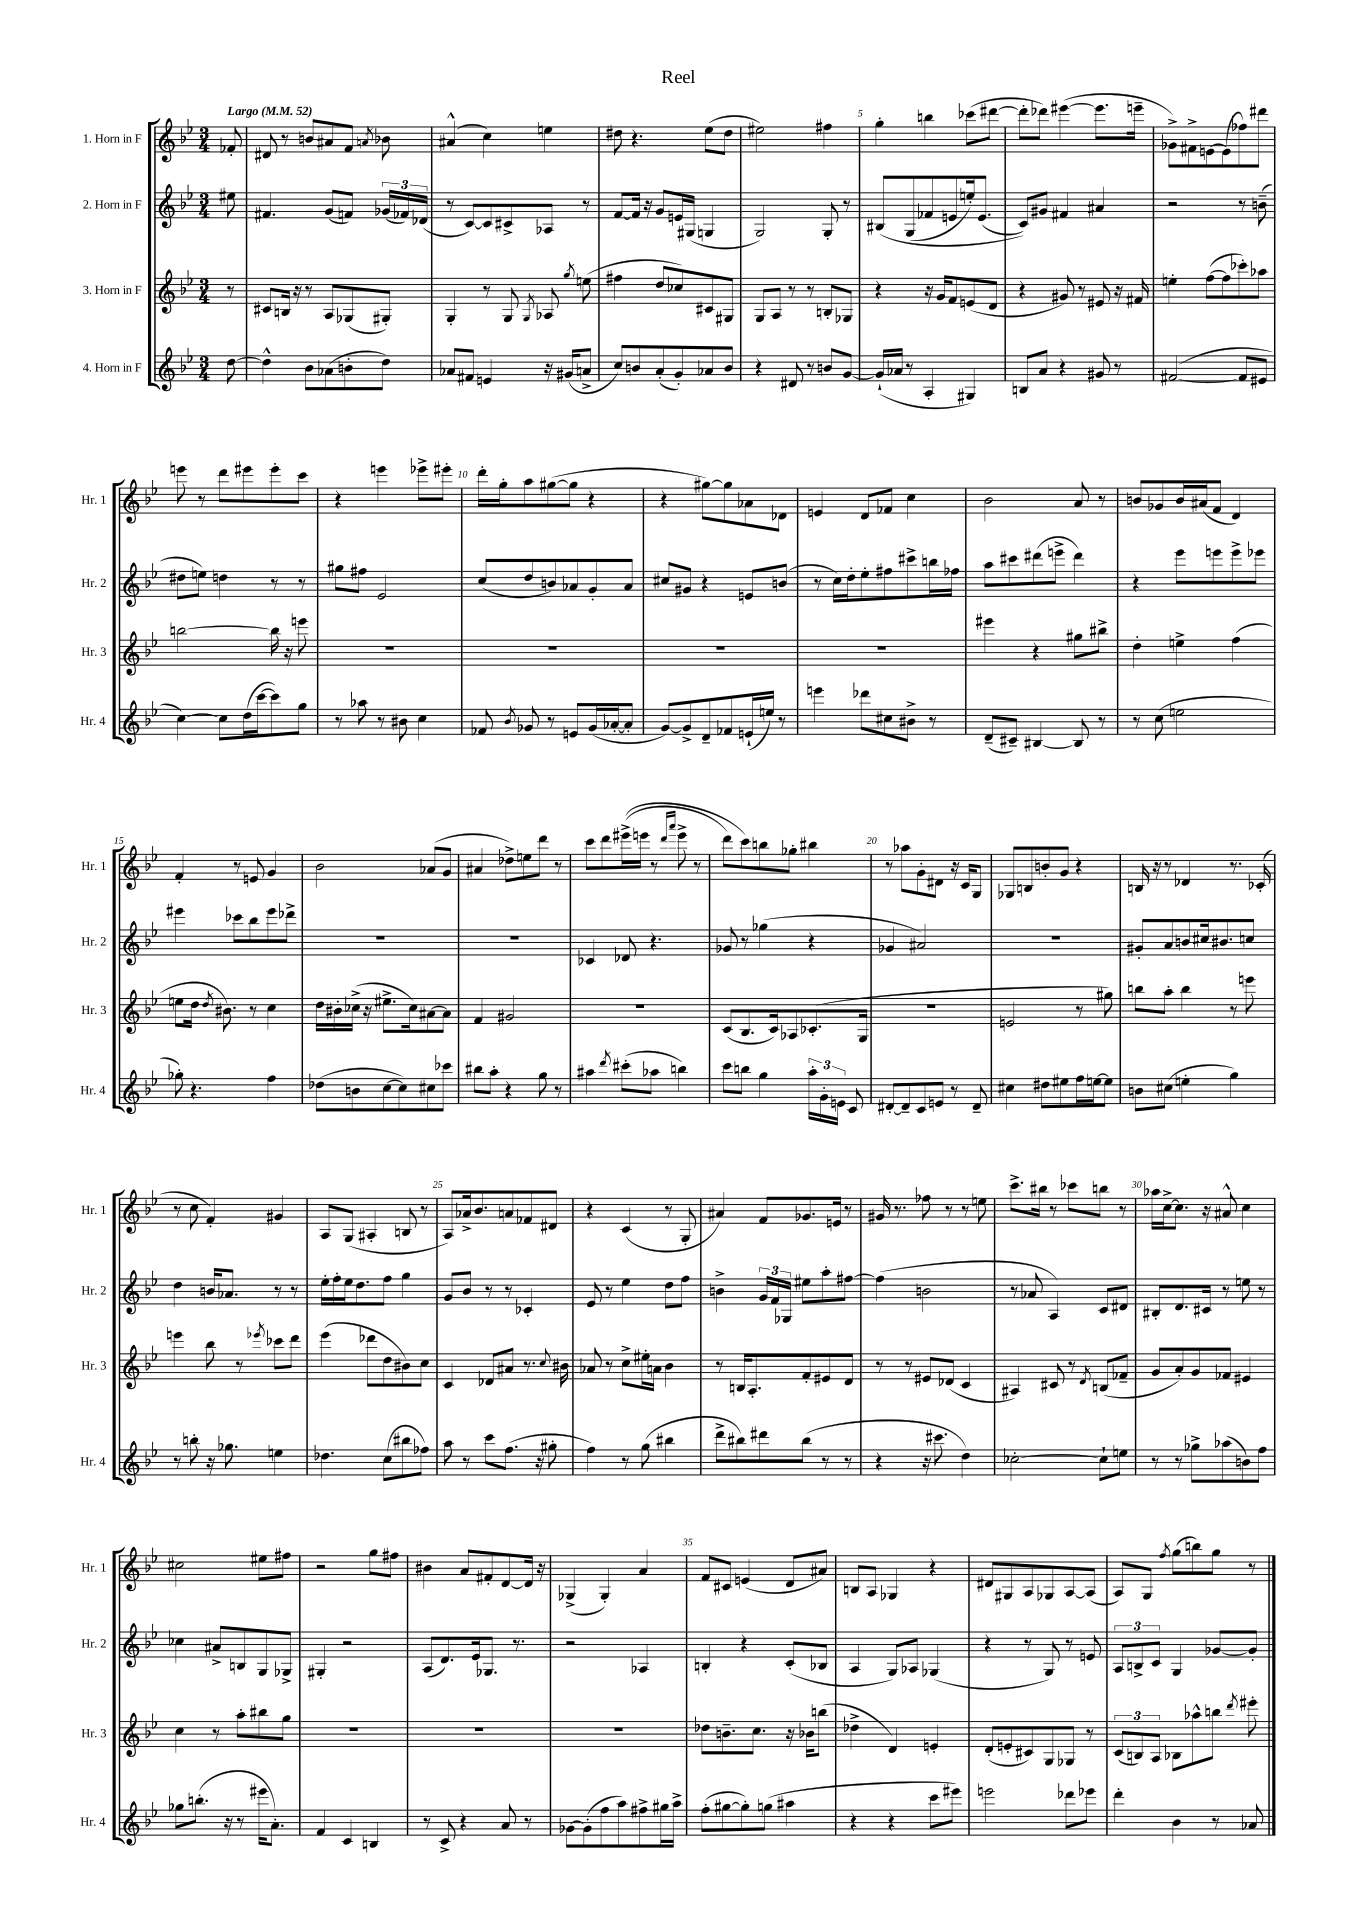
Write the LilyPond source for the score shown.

\header { title = "Reel" }
<<
\new StaffGroup <<
\new Staff = "s0" \with { instrumentName = "1. Horn in F" shortInstrumentName = "Hr. 1" } {
    \clef treble \key bes \major \numericTimeSignature \time 3/4 \partial 8 \tempo "Largo" 4 = 52
    \autoBeamOff fes'8-. |
    dis'8 r8 b'8[ ais'8 f'8] \acciaccatura { a'8 } bes'8 |
    ais'4-^( c''4) e''4 |
    dis''8 r4. ees''8[( dis''8] |
    eis''2) fis''4 |
    g''4-. b''4 ces'''8[( dis'''8]~ |
    dis'''8[-. des'''8]) eis'''4~( eis'''8.[ e'''16]-- |
    ges'8[->) fis'8-> e'8~ e'8( fes''8) dis'''8] |
    e'''8 r8 d'''8[ eis'''8 eis'''8-. c'''8] |
    r4 e'''4 ees'''8[-> eis'''8]-. |
    d'''16[-. g''16-. a''8 gis''8~( gis''8] r4 |
    r4 gis''8[~) gis''8 aes'8 des'8] |
    e'4 d'8[ fes'8] c''4 |
    bes'2 a'8 r8 |
    b'8[ ges'8 b'16 ais'16( f'8] d'4) |
    f'4-. r8 e'8 g'4 |
    bes'2 aes'8[( g'8] |
    ais'4 des''8[->) e''8 d'''8] r8 |
    c'''8[ d'''8 eis'''16->(\( e'''16] r8 \grace { d'''16[ a'''16] } e'''8-> r8 |
    d'''8[) c'''8\) b''8 ges''8]-. bis''4 |
    r8 aes''8[ g'8-. dis'8] r16 c'16[ g8] |
    ges8[ b8 b'8-. g'8] r4 |
    b16 r16 r8 des'4 r8. ces'16-.( |
    r8 c''8 f'4-.) gis'4 |
    a8[ g8]( ais4-. b8 r8 |
    a8[) aes'16-> bes'8. a'8 fes'8 dis'8] |
    r4 c'4( r8 g8-. |
    ais'4) f'8[ ges'8. e'16] r8 |
    gis'16 r8. fes''8 r8 r8 e''8 |
    c'''8.[-> bis''16] r8 ces'''8[ b''8] r8 |
    aes''16[ c''16~-> c''8.] r16 ais'8-^ c''4 |
    cis''2 eis''8[ fis''8] |
    r2 g''8[ fis''8] |
    bis'4 a'8[ fis'8-. d'8~ d'16] r16 |
    ges4->( ges4-.) a'4 |
    f'8[ cis'8] e'4( d'8[ ais'8]) |
    b8[ a8] ges4 r4 |
    dis'8[ gis8 a8 ges8 a8~ a8]( |
    a8[) g8] \acciaccatura { f''8 } g''8[( b''8) g''8] r8 \bar "|." |
}
\new Staff = "s1" \with { instrumentName = "2. Horn in F" shortInstrumentName = "Hr. 2" } {
    \clef treble \key bes \major \numericTimeSignature \time 3/4 \partial 8
    \autoBeamOff eis''8 |
    fis'4. g'8[( f'8]) \tuplet 3/2 { ges'16[( fes'16) des'16]( } |
    r8 c'8[~) c'8 cis'8-> aes8] r8 |
    f'8[~ f'16] r16 g'8[ e'16 gis16]( g4 |
    g2) g8-. r8 |
    bis8[\( g8( fes'8 e'8 e''16-.) e'8.]( |
    c'8[)\) gis'8] fis'4 ais'4 |
    r2 r8 b'8--( |
    dis''8[ e''8]) d''4 r8 r8 |
    gis''8[ fis''8] ees'2 |
    c''8[( d''8 b'8) aes'8 g'8-. aes'8] |
    cis''8[ gis'8] r4 e'8[ b'8]( |
    r8 c''16[) d''16-. ees''8-. fis''8 cis'''8-> b''16 fes''16] |
    a''8[ cis'''8 dis'''8( e'''8]-> dis'''4) |
    r4 ees'''8[ e'''8 e'''8-> ees'''8] |
    eis'''4 ces'''8[ bes''8 eis'''8 des'''8]-> |
    R2. |
    R2. |
    ces'4 des'8 r4. |
    ges'8 r8 ges''4( r4 |
    ges'4 ais'2) |
    R2. |
    gis'8[-. a'8 b'8 cis''16 bis'8. c''8] |
    d''4 b'16[ aes'8.] r8 r8 |
    ees''16[-. f''16-. ees''16 d''8. f''8] g''4 |
    g'8[ bes'8] r8 r8 ces'4-. |
    ees'8 r8 ees''4 d''8[ f''8] |
    b'4-> \tuplet 3/2 { g'16[ f'16 ges16] } eis''8[ a''8-. fis''8]~ |
    fis''4( b'2 |
    r8 aes'8 a4) c'8[ dis'8] |
    bis8[-. d'8. cis'16] r8 e''8 r8 |
    ces''4 ais'8[-> b8 g8 ges8]-> |
    gis4-. r2 |
    a8[( d'8.) ees'16 ges8.] r8. |
    r2 aes4 |
    b4-. r4 c'8[-.( bes8] |
    a4 g8[) aes8] ges4( |
    r4 r8 g8) r8 e'8 |
    \tuplet 3/2 { a8[ b8-> c'8] } g4 ges'8[~ ges'8]-. \bar "|." |
}
\new Staff = "s2" \with { instrumentName = "3. Horn in F" shortInstrumentName = "Hr. 3" } {
    \clef treble \key bes \major \numericTimeSignature \time 3/4 \partial 8
    \autoBeamOff r8 |
    cis'8[ b16] r16 r8 a8[ ges8( gis8]-.) |
    g4-. r8 g8 \acciaccatura { g8 } aes8 \acciaccatura { g''8 } e''8( |
    fis''4 d''8[ ces''8) cis'8 gis8] |
    g8[ a8] r8 r8 b8[-. ges8] |
    r4 r16 g'16[ f'8 e'8( d'8] |
    r4 gis'8) r8 eis'8 r16 fis'16 |
    e''4-. f''8[~( f''8 ces'''8-.) aes''8] |
    b''2~ b''16 r16 e'''8 |
    R2. |
    R2. |
    R2. |
    R2. |
    eis'''4 r4 gis''8[ bis''8]-> |
    d''4-. e''4-> f''4( |
    e''8[ d''16] \acciaccatura { d''8 } bis'8.) r8 c''4 |
    d''16[ bis'16-. ces''16]->( r16 eis''8.[-> ces''16) ais'8~ ais'8] |
    f'4 gis'2 |
    R2. |
    c'8[( bes8. c'16) aes8 ces'8.-.( g16] |
    R2. |
    e'2 r8 gis''8) |
    b''8[ a''8]-. b''4 r8 e'''8 |
    e'''4 bes''8 r8 \acciaccatura { ees'''8 } ces'''8[ d'''8] |
    ees'''4( des'''8[ d''8 bis'8) c''8] |
    c'4 des'8[ ais'8] r8. \appoggiatura { c''8 } bis'16 |
    aes'8 r8 c''8[-> eis''16-. a'16] bes'4 |
    r8 b16[ a8.-. f'8-. eis'8 d'8] |
    r8 r8 eis'8[ des'8]( c'4 |
    ais4) cis'8 r8 \acciaccatura { d'8 } b8[( fes'8]-- |
    g'8[ a'8-.) g'8 fes'8] eis'4 |
    c''4 r8 a''8[-. bis''8 g''8] |
    R2. |
    R2. |
    R2. |
    des''8[ b'8.-- c''8.] r16 bes'16[ b''8]( |
    des''4-> d'4) e'4-. |
    d'8[-.( e'8-. cis'8) g8 ges8] r8 |
    \tuplet 3/2 { c'8[( b8) a8] } bes8[ aes''8-^ b''8] \acciaccatura { d'''8 } eis'''8-. \bar "|." |
}
\new Staff = "s3" \with { instrumentName = "4. Horn in F" shortInstrumentName = "Hr. 4" } {
    \clef treble \key bes \major \numericTimeSignature \time 3/4 \partial 8
    \autoBeamOff d''8~ |
    d''4-^ bes'8[ aes'8( b'8-. d''8]) |
    aes'8[ fis'8] e'4 r16 gis'16[( a'8]-> |
    c''8[) b'8 a'8-.( g'8-.) aes'8 b'8] |
    r4 dis'8 r8 b'8[ g'8]~ |
    g'16[-!( aes'16] r8 a4-. gis4) |
    b8[ a'8] r4 gis'8 r8 |
    fis'2~( fis'8[ eis'8] |
    c''4~) c''8[ d''16( c'''16~ c'''8) g''8] |
    r8 aes''8 r8 bis'8 c''4 |
    fes'8 \acciaccatura { bes'8 } ges'8 r8 e'8[ ges'16( aes'16~-. aes'8]-. |
    g'8[~) g'8-> d'8-- fes'8 e'16-!( e''16]) r8 |
    e'''4 des'''8[ cis''8 bis'8]-> r8 |
    d'8[--( cis'8]--) bis4~ bis8 r8 |
    r8 c''8( e''2 |
    ges''8-.) r4. f''4 |
    des''8[( b'8 c''8~ c''8) cis''8 ces'''8] |
    bis''8[ a''8]-. r4 g''8 r8 |
    ais''4 \acciaccatura { d'''8 } cis'''8[-.( aes''8] b''4) |
    c'''8[ b''8] g''4 \tuplet 3/2 { a''16[-. g'16-. e'16] } c'8 |
    dis'8[~-. dis'8-- c'8 e'8] r8 dis'8-- |
    cis''4 dis''8[ eis''8 f''16 e''16~ e''8] |
    b'8[ cis''8]( e''4-. g''4) |
    r8 b''8-. r16 ges''8. e''4 |
    des''4. c''8[( bis''8 fes''8]) |
    a''8 r8 c'''8[ f''8.]( r16 gis''8-. |
    f''4) r8 g''8( bis''4 |
    d'''8[-> bis''8) dis'''8 bis''8]( r8 r8 |
    r4 r16 cis'''8. d''4) |
    ces''2~-. ces''8[-! e''8] |
    r8 r8 ges''8[-> aes''8( b'8) f''8] |
    ges''8[ b''8.]-.( r16 r8 eis'''16[ a'8.]-.) |
    f'4 c'4 b4 |
    r8 c'8-> r4 a'8 r8 |
    ges'8[~ ges'8-.( f''8 a''8) fis''8-> gis''16 a''16]-> |
    f''8[-.( gis''8~ gis''8-.) g''8]( ais''4 |
    r4 r4 c'''8[ eis'''8]) |
    e'''2 des'''8[ ees'''8] |
    d'''4-. bes'4 r8 aes'8 \bar "|." |
}
>>
>>
\layout { \context { \Score \override BarNumber.break-visibility = ##(#f #t #t) barNumberVisibility = #(every-nth-bar-number-visible 5) } }
